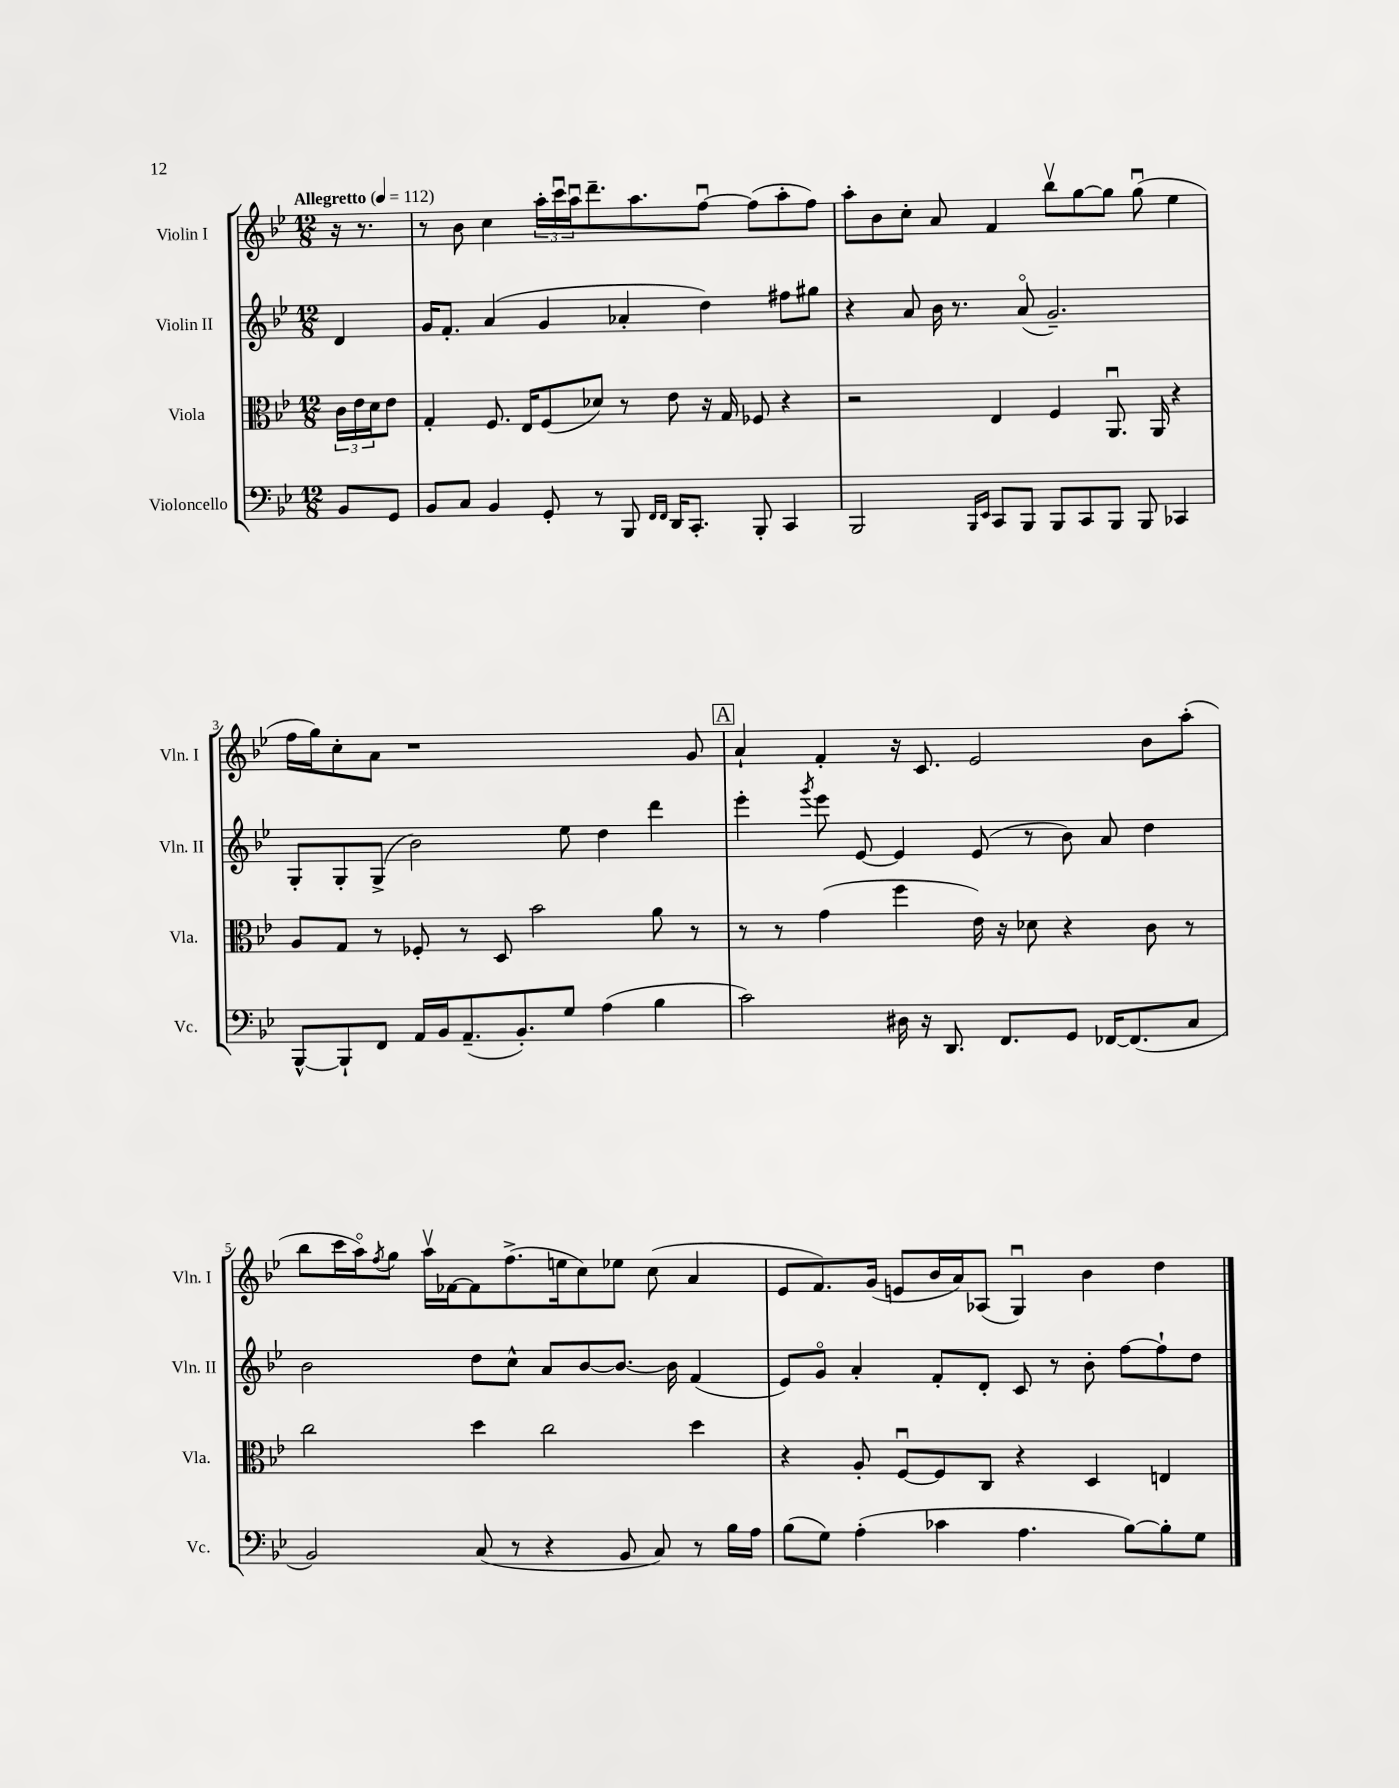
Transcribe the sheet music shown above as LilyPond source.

<<
\new StaffGroup <<
\new Staff = "s0" \with { instrumentName = "Violin I" shortInstrumentName = "Vln. I" } {
    \clef treble \key bes \major \numericTimeSignature \time 12/8 \partial 4 \tempo "Allegretto" 4 = 112
    r16 r8. |
    r8 bes'8 c''4 \tuplet 3/2 { a''16-. c'''16\downbow a''16\downbow } d'''8.-- a''8. f''8~\downbow f''8( a''8-. f''8) |
    a''8-. bes'8 c''8-. a'8 f'4 bes''8\upbow g''8~ g''8 g''8\downbow( ees''4 |
    f''16 g''16) c''8-. a'8 r1 g'8 |
    \mark \markup { \box "A" } a'4-! f'4-. r16 c'8. ees'2 bes'8 a''8-.( |
    bes''8 c'''16 a''16\flageolet) \acciaccatura { f''8 } g''8 a''16\upbow fes'16~ fes'8 f''8.->( e''16 c''8) ees''8 c''8( a'4 |
    ees'8 f'8.) g'16( e'8 bes'16 a'16) aes8( g4\downbow) bes'4 d''4 \bar "|." |
}
\new Staff = "s1" \with { instrumentName = "Violin II" shortInstrumentName = "Vln. II" } {
    \clef treble \key bes \major \numericTimeSignature \time 12/8 \partial 4
    d'4 |
    g'16 f'8.-. a'4( g'4 aes'4-. d''4) fis''8 gis''8 |
    r4 a'8 bes'16 r8. a'8\flageolet( g'2.--) |
    g8-. g8-. g8->( bes'2) ees''8 d''4 d'''4 |
    \mark \markup { \box "A" } ees'''4-. \acciaccatura { g'''8 } ees'''8 ees'8~ ees'4 ees'8( r8 bes'8) a'8 d''4 |
    bes'2 d''8 c''8-^ a'8 bes'8~ bes'8.~ bes'16 f'4( |
    ees'8) g'8\flageolet a'4-. f'8-. d'8-. c'8 r8 bes'8-. f''8~ f''8-! d''8 \bar "|." |
}
\new Staff = "s2" \with { instrumentName = "Viola" shortInstrumentName = "Vla." } {
    \clef alto \key bes \major \numericTimeSignature \time 12/8 \partial 4
    \tuplet 3/2 { c'16 ees'16 d'16 } ees'8 |
    g4-. f8. ees16 f8( des'8) r8 ees'8 r16 g16 fes8 r4 |
    r2 ees4 f4 a,8.\downbow a,16 r4 |
    a8 g8 r8 fes8-. r8 d8 bes'2 a'8 r8 |
    \mark \markup { \box "A" } r8 r8 g'4( f''4 ees'16) r16 des'8 r4 c'8 r8 |
    c''2 d''4 c''2 d''4 |
    r4 a8-. f8~\downbow f8 c8 r4 d4 e4 \bar "|." |
}
\new Staff = "s3" \with { instrumentName = "Violoncello" shortInstrumentName = "Vc." } {
    \clef bass \key bes \major \numericTimeSignature \time 12/8 \partial 4
    bes,8 g,8 |
    bes,8 c8 bes,4 g,8-. r8 bes,,8 \grace { f,16 f,16 } d,16 c,8.-. bes,,8-. c,4 |
    bes,,2 \grace { bes,,16 ees,16 } c,8 bes,,8 bes,,8 c,8 bes,,8 bes,,8 ces,4 |
    bes,,8~-^ bes,,8-! f,8 a,16 bes,16 a,8.--( bes,8.-.) g8 a4( bes4 |
    \mark \markup { \box "A" } c'2) dis16 r16 d,8. f,8. g,8 fes,16~ fes,8.( c8 |
    bes,2) c8( r8 r4 bes,8 c8) r8 bes16 a16 |
    bes8( g8) a4-.( ces'4 a4. bes8~) bes8-. g8 \bar "|." |
}
>>
>>
